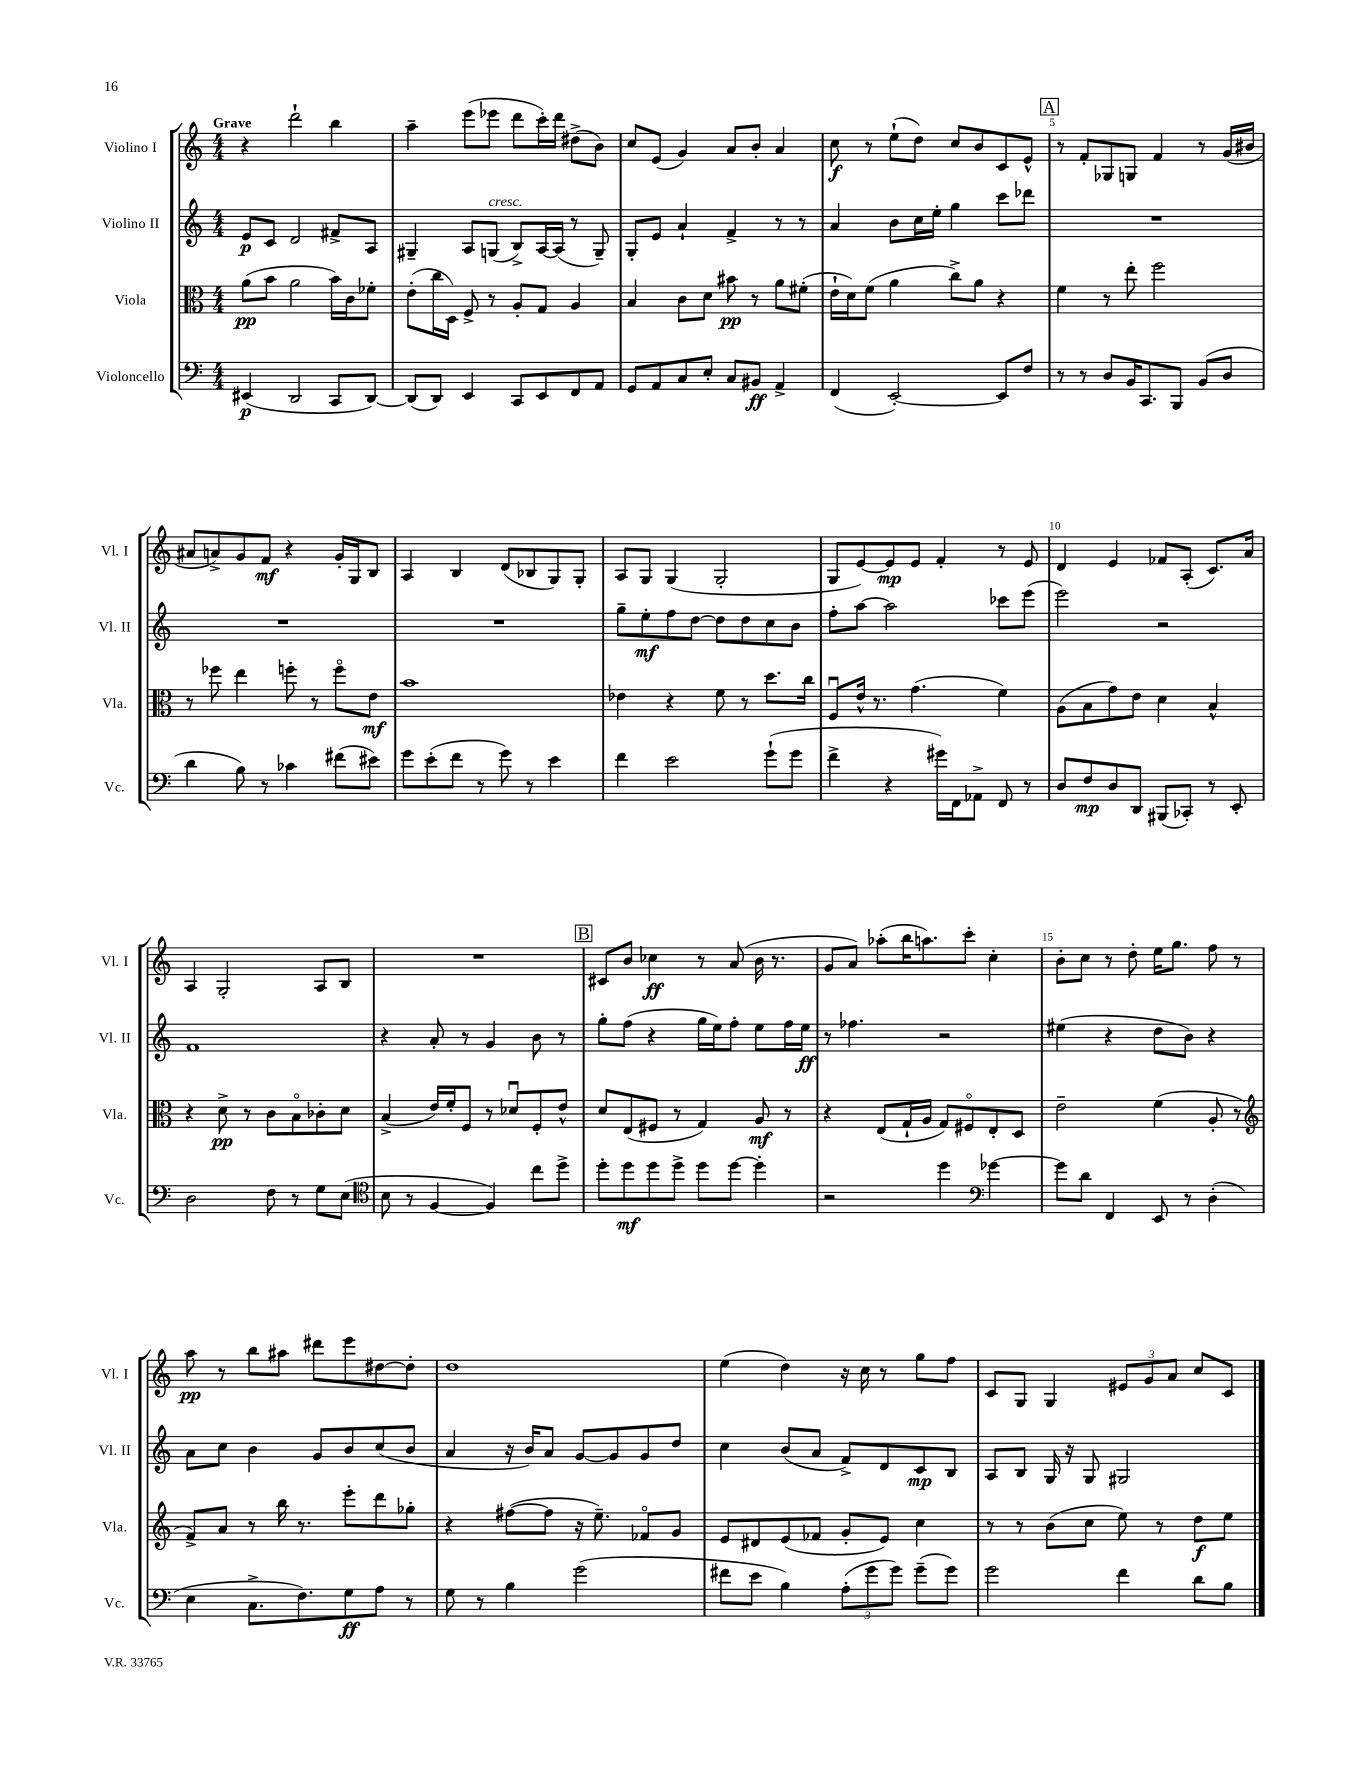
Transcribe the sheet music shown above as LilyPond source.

<<
\new StaffGroup <<
\new Staff = "s0" \with { instrumentName = "Violino I" shortInstrumentName = "Vl. I" } {
    \clef treble \key c \major \numericTimeSignature \time 4/4 \tempo "Grave"
    r4 d'''2-! b''4 |
    a''4-- e'''8( ees'''8 d'''8 c'''16-.) d'''16 dis''8->( b'8) |
    c''8 e'8( g'4) a'8 b'8-. a'4 |
    c''8\f r8 e''8-!( d''8) c''8 b'8 c'8 e'8-^ |
    \mark \markup { \box "A" } r8 f'8-. ges8 g8 f'4 r8 g'16( bis'16 |
    ais'8 a'8->) g'8 f'8\mf r4 g'16-. g16 b8 |
    a4 b4 d'8( bes8 g8) g8-. |
    a8 g8 g4( g2-. |
    g8 e'8~) e'8\mp e'8 f'4-. r8 e'8 |
    d'4 e'4 fes'8 a8-.( c'8.) a'16 |
    a4 g2-. a8 b8 |
    R1 |
    \mark \markup { \box "B" } cis'8 b'8 ces''4\ff r8 a'8( b'16 r8. |
    g'8 a'8) aes''8-.( b''16 a''8.) c'''8-. c''4-. |
    b'8-. c''8 r8 d''8-. e''16 g''8. f''8 r8 |
    a''8\pp r8 b''8 ais''8 dis'''8 e'''8 dis''8~ dis''8-. |
    d''1 |
    e''4( d''4) r16 c''16 r8 g''8 f''8 |
    c'8 g8 g4 \tuplet 3/2 { eis'8 g'8 a'8 } c''8 c'8 \bar "|." |
}
\new Staff = "s1" \with { instrumentName = "Violino II" shortInstrumentName = "Vl. II" } {
    \clef treble \key c \major \numericTimeSignature \time 4/4
    e'8\p c'8 d'2 fis'8-> a8 |
    gis4-- a8 g8^\markup { \italic "cresc." }( b8->) a16~ a16( r8 g8--) |
    g8-. e'8 a'4-! f'4-> r8 r8 |
    a'4 b'8 c''16 e''16-. g''4 c'''8 des'''8 |
    \mark \markup { \box "A" } R1 |
    R1 |
    R1 |
    g''8-- e''8-.\mf f''8 d''8~ d''8 d''8 c''8 b'8 |
    f''8-. a''8~ a''2 ces'''8 e'''8( |
    e'''2) r2 |
    f'1 |
    r4 a'8-. r8 g'4 b'8 r8 |
    \mark \markup { \box "B" } g''8-. f''8( r4 g''16 e''16) f''8-. e''8 f''16 e''16\ff |
    r8 fes''4. r2 |
    eis''4( r4 d''8 b'8) r4 |
    a'8 c''8 b'4 g'8 b'8 c''8( b'8 |
    a'4 r16 b'16) a'8 g'8~ g'8 g'8 d''8 |
    c''4 b'8( a'8 f'8->) d'8 c'8\mp b8 |
    a8 b8 g16 r16 g8 gis2 \bar "|." |
}
\new Staff = "s2" \with { instrumentName = "Viola" shortInstrumentName = "Vla." } {
    \clef alto \key c \major \numericTimeSignature \time 4/4
    a'8\pp( b'8 a'2 b'16) c'16 fes'8-. |
    e'8-.( c''16 d16) f8-> r8 a8-. g8 a4 |
    b4 c'8 d'8 bis'8\pp r8 a'8 fis'8-.( |
    e'16-! d'16) f'8( a'4 c''8->) a'8 r4 |
    \mark \markup { \box "A" } f'4 r8 e''8-. f''2 |
    r8 fes''8 e''4 f''8-. r8 f''8\flageolet e'8\mf |
    b'1 |
    ees'4 r4 f'8 r8 d''8. c''16 |
    f8\downbow e'16-^ r8. g'4.( f'4) |
    a8( b8 g'8) e'8 d'4 b4-^ |
    r4 d'8->\pp r8 c'8 b8\flageolet ces'8-. d'8 |
    b4->( e'16) f'16-. f8 r8 des'8\downbow f8-. e'8-^ |
    \mark \markup { \box "B" } d'8 e8( fis8 r8 g4) a8\mf r8 |
    r4 e8( g16-! a16 g8) fis8\flageolet e8-. d8 |
    e'2-- f'4( a8-. r8 |
    \clef treble f'8->) a'8 r8 b''16 r8. e'''8-. d'''8 ges''8-. |
    r4 fis''8~( fis''8 r16 e''8.--) fes'8\flageolet g'8 |
    e'8 dis'8 e'8( fes'8 g'8-. e'8) c''4 |
    r8 r8 b'8( c''8 e''8) r8 d''8\f e''8 \bar "|." |
}
\new Staff = "s3" \with { instrumentName = "Violoncello" shortInstrumentName = "Vc." } {
    \clef bass \key c \major \numericTimeSignature \time 4/4
    eis,4\p( d,2 c,8 d,8~) |
    d,8( d,8) e,4 c,8 e,8 f,8 a,8 |
    g,8 a,8 c8 e8-. c8 bis,8\ff a,4-> |
    f,4( e,2~-.) e,8 f8 |
    \mark \markup { \box "A" } r8 r8 d8 b,16 c,8. b,,8 b,8( d8 |
    d'4 b8) r8 ces'4 fis'8( eis'8) |
    g'8 e'8-.( f'8 r8 g'8) r8 e'4 |
    f'4 e'2 g'8-!( g'8 |
    f'4-> r4 gis'16) f,16 aes,8-> f,8 r8 |
    d8 f8\mp d8 d,8 bis,,8( ces,8-.) r8 e,8-. |
    d2 f8 r8 g8 e8( |
    \clef tenor b8 r8 f4~ f4) c''8 d''8-> |
    \mark \markup { \box "B" } d''8-. d''8\mf d''8 d''8-> d''8 d''8~ d''4-. |
    r2 d''4 \clef bass ges'4~ |
    ges'8 d'8 f,4 e,8 r8 d4-.( |
    e4 c8.-> f8.) g8\ff a8 r8 |
    g8 r8 b4 g'2( |
    fis'8 e'8 b4) \tuplet 3/2 { a8-.( g'8 g'8) } g'8--( g'8) |
    g'2 f'4 d'8 b8 \bar "|." |
}
>>
>>
\layout { \context { \Score \override BarNumber.break-visibility = ##(#f #t #t) barNumberVisibility = #(every-nth-bar-number-visible 5) } }
